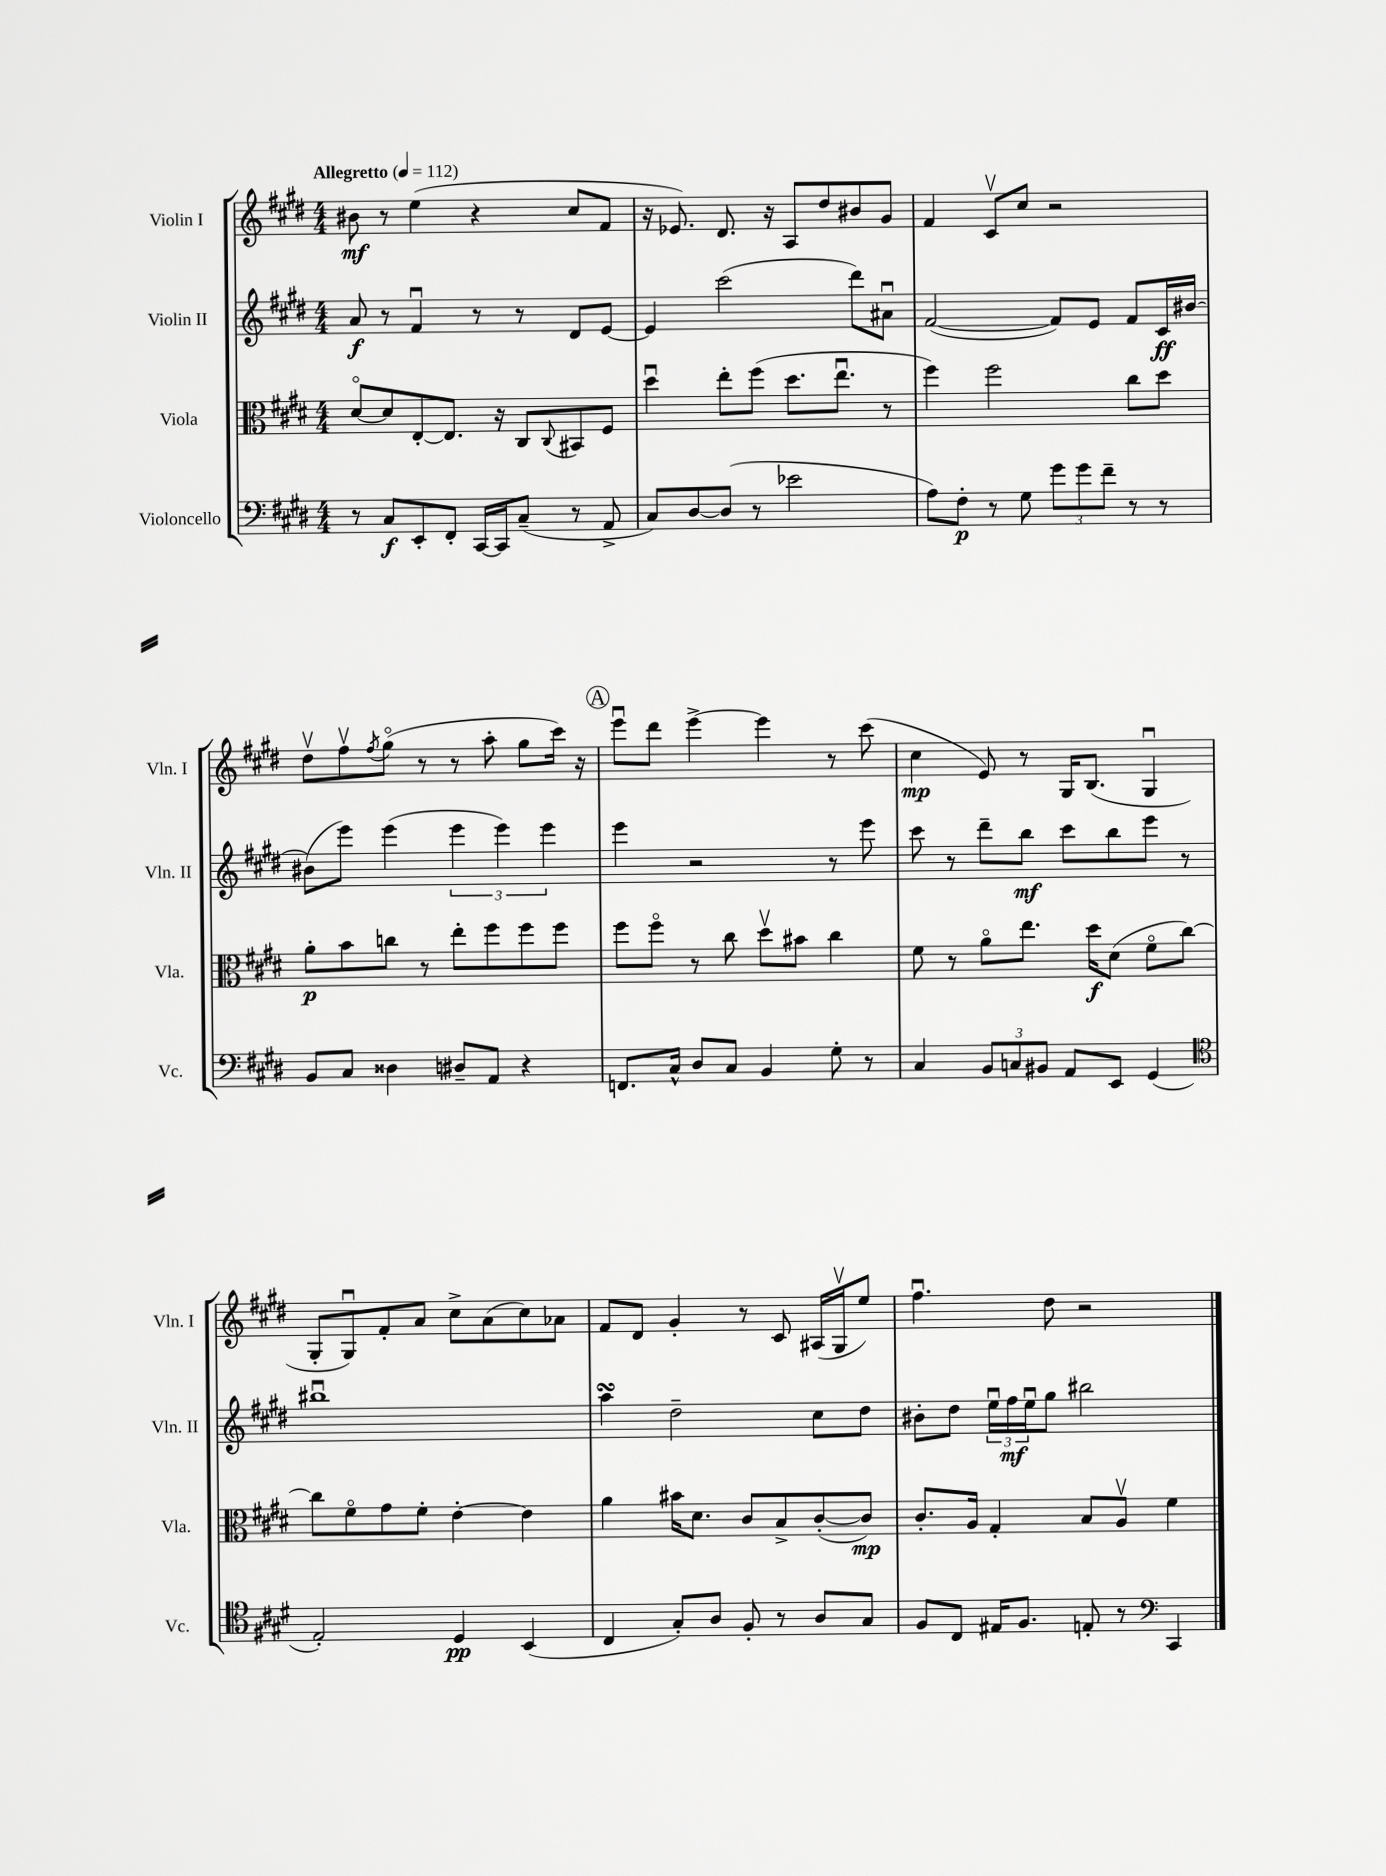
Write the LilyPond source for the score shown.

<<
\new StaffGroup <<
\new Staff = "s0" \with { instrumentName = "Violin I" shortInstrumentName = "Vln. I" } {
    \clef treble \key e \major \numericTimeSignature \time 4/4 \tempo "Allegretto" 4 = 112
    bis'8\mf r8 e''4( r4 cis''8 fis'8 |
    r16 ees'8.) dis'8. r16 a8 dis''8 bis'8 gis'8 |
    fis'4 cis'8\upbow cis''8 r2 |
    dis''8\upbow fis''8\upbow \acciaccatura { fis''8 } gis''8\flageolet( r8 r8 a''8-. gis''8 cis'''16) r16 |
    \mark \markup { \circle "A" } e'''8\downbow dis'''8 e'''4~-> e'''4 r8 cis'''8( |
    cis''4\mp e'8) r8 gis16 b8.( gis4\downbow |
    gis8-. gis8\downbow) fis'8-. a'8 cis''8-> a'8( cis''8) aes'8 |
    fis'8 dis'8 gis'4-. r8 cis'8 ais16( gis16\upbow e''8) |
    fis''4.\downbow dis''8 r2 \bar "|." |
}
\new Staff = "s1" \with { instrumentName = "Violin II" shortInstrumentName = "Vln. II" } {
    \clef treble \key e \major \numericTimeSignature \time 4/4
    a'8\f r8 fis'4\downbow r8 r8 dis'8 e'8~ |
    e'4 cis'''2( dis'''8) ais'8\downbow |
    fis'2~( fis'8) e'8 fis'8 cis'16\ff bis'16~ |
    bis'8( e'''8) e'''4( \tuplet 3/2 { e'''4 e'''4) e'''4 } |
    \mark \markup { \circle "A" } e'''4 r2 r8 e'''8 |
    cis'''8 r8 dis'''8-- b''8\mf cis'''8 b''8 e'''8 r8 |
    bis''1\downbow |
    a''4\turn dis''2-- cis''8 dis''8 |
    bis'8-. dis''8 \tuplet 3/2 { e''16\downbow fis''16\mf e''16\downbow } gis''8 bis''2 \bar "|." |
}
\new Staff = "s2" \with { instrumentName = "Viola" shortInstrumentName = "Vla." } {
    \clef alto \key e \major \numericTimeSignature \time 4/4
    dis'8~\flageolet dis'8 e8~-. e8. r16 cis8 \appoggiatura { cis8 } bis,8 fis8 |
    dis''4\downbow e''8-. fis''8( dis''8. e''8.\downbow r8 |
    fis''4) fis''2 cis''8 dis''8 |
    a'8-.\p b'8 c''8 r8 e''8-. fis''8 fis''8 fis''8 |
    \mark \markup { \circle "A" } fis''8 fis''8\flageolet r8 cis''8 dis''8\upbow bis'8 cis''4 |
    fis'8 r8 a'8\flageolet e''8. dis''16\f dis'8( fis'8\flageolet cis''8~) |
    cis''8 fis'8\flageolet gis'8 fis'8-. e'4~-. e'4 |
    a'4 bis'16 dis'8. cis'8 b8-> cis'8~-.( cis'8\mp) |
    cis'8.-. a16 gis4-. b8 a8\upbow fis'4 \bar "|." |
}
\new Staff = "s3" \with { instrumentName = "Violoncello" shortInstrumentName = "Vc." } {
    \clef bass \key e \major \numericTimeSignature \time 4/4
    r8 cis8\f e,8-. fis,8-. cis,16~ cis,16 cis8--( r8 a,8-> |
    cis8) dis8~ dis8( r8 ees'2 |
    a8) fis8-.\p r8 gis8 \tuplet 3/2 { gis'8 gis'8 fis'8-- } r8 r8 |
    b,8 cis8 disis4 dis8-- a,8 r4 |
    \mark \markup { \circle "A" } f,8. cis16-^ dis8 cis8 b,4 gis8-. r8 |
    cis4 \tuplet 3/2 { b,8 c8 bis,8 } a,8 e,8 gis,4( |
    \clef tenor e2-.) dis4\pp b,4( |
    cis4 gis8-.) a8 fis8-. r8 a8 gis8 |
    fis8 cis8 eis16 fis8. e8-. r8 \clef bass cis,4 \bar "|." |
}
>>
>>
\layout { \context { \Score \remove "Bar_number_engraver" } }
